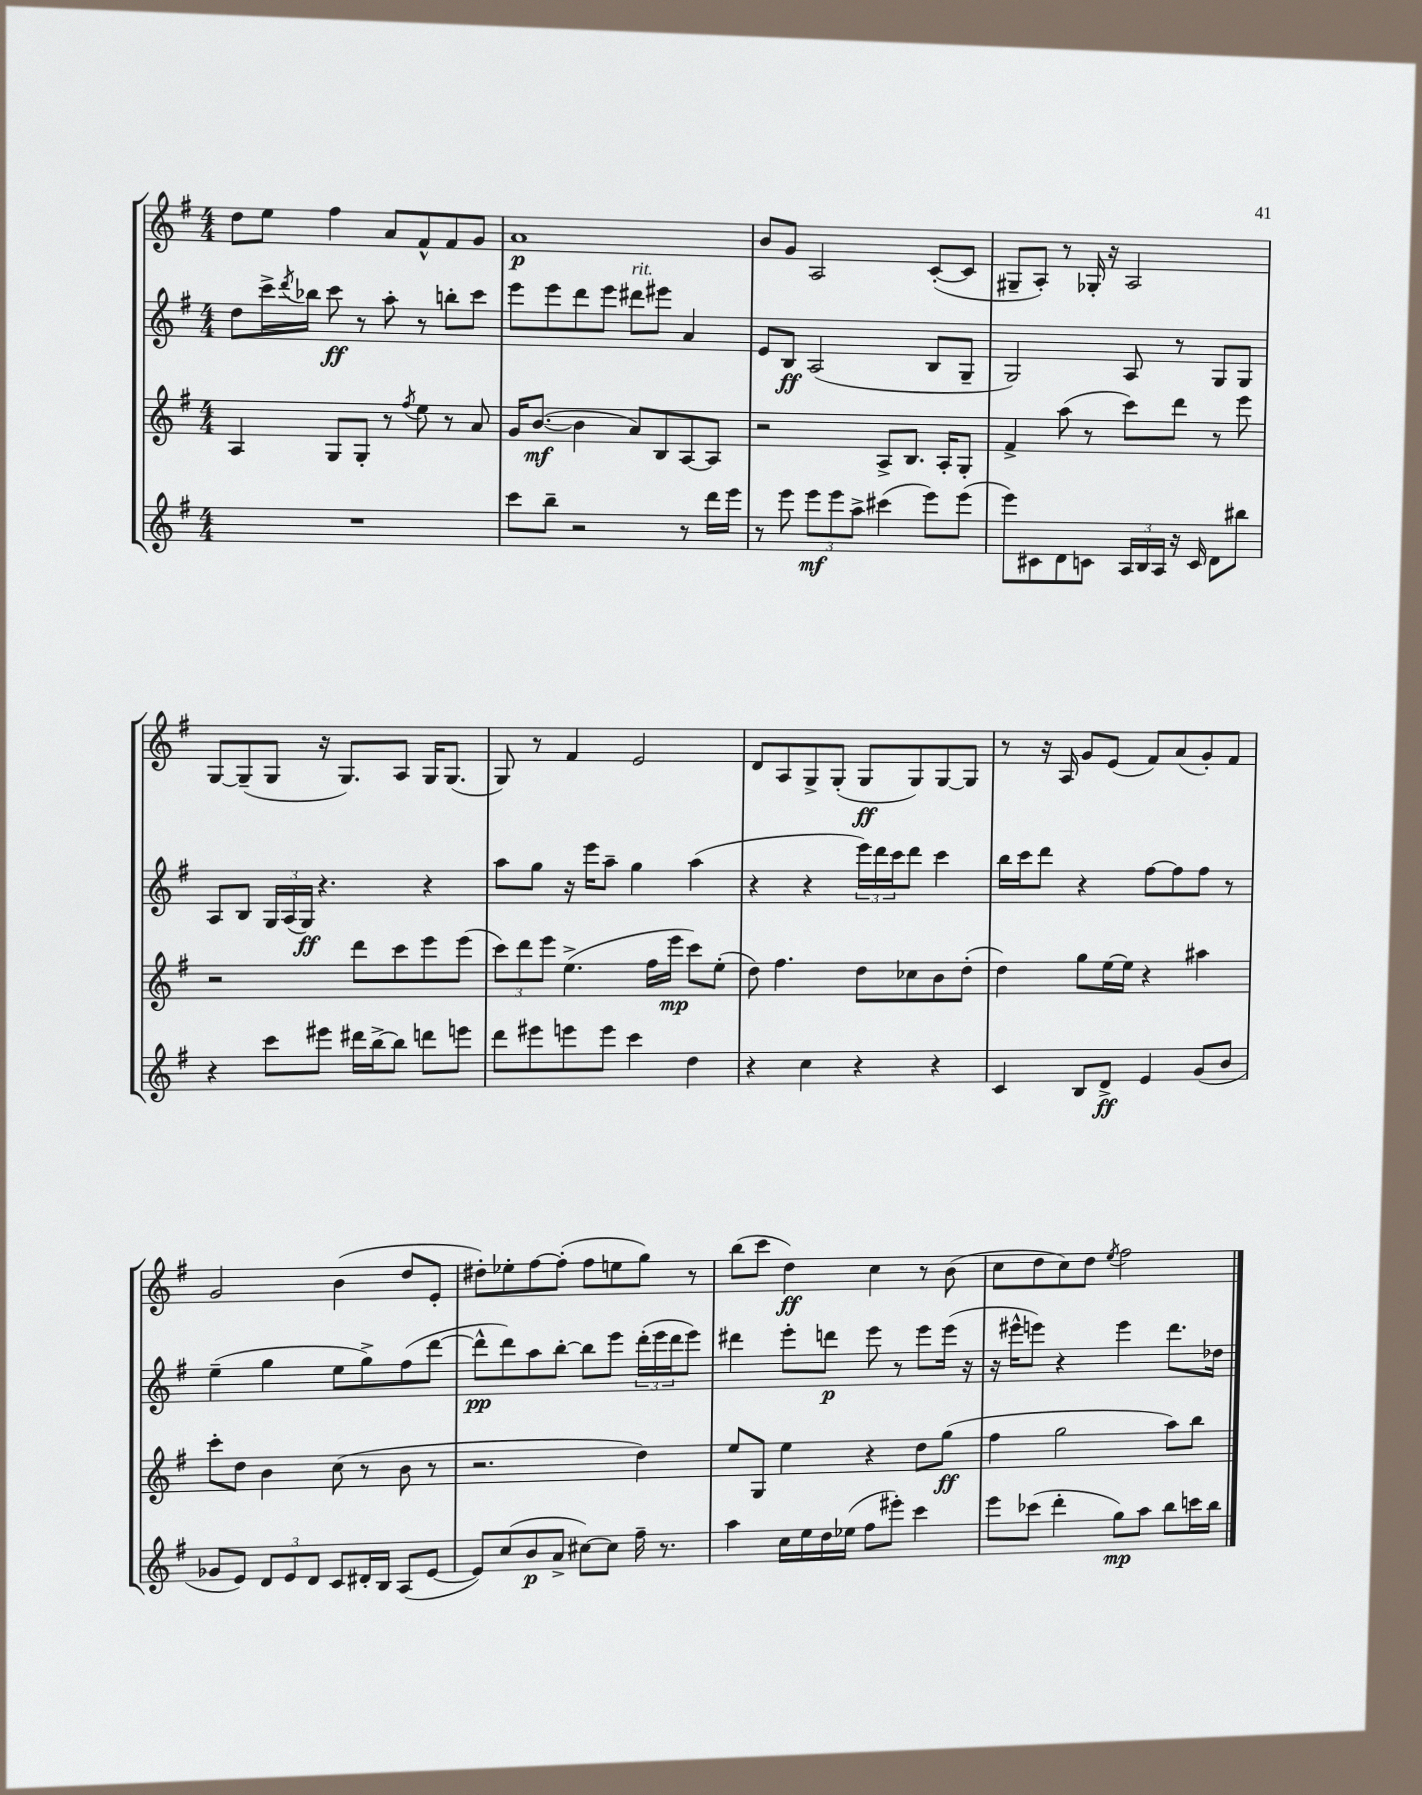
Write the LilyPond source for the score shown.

<<
\new StaffGroup <<
\new Staff = "s0" {
    \clef treble \key g \major \numericTimeSignature \time 4/4
    d''8 e''8 fis''4 a'8 fis'8-^ fis'8 g'8 |
    a'1\p |
    b'8 g'8 a2 c'8~-.( c'8 |
    gis8-- a8-.) r8 ges16-. r16 a2 |
    g8~ g8--( g8 r16 g8.) a8 g16 g8.( |
    g8) r8 fis'4 e'2 |
    d'8 a8 g8-> g8-.( g8\ff g8) g8~ g8 |
    r8 r16 a16 g'8 e'8( fis'8) a'8( g'8-.) fis'8 |
    g'2 b'4( d''8 e'8-. |
    dis''8-.) ees''8-. fis''8~ fis''8-.( fis''8 e''8 g''8) r8 |
    b''8( c'''8 d''4\ff) c''4 r8 b'8( |
    c''8 d''8 c''8) d''8 \acciaccatura { e''8 } fis''2 \bar "|." |
}
\new Staff = "s1" {
    \clef treble \key g \major \numericTimeSignature \time 4/4
    d''8 c'''16-> \acciaccatura { d'''8 } bes''16 c'''8\ff r8 a''8-. r8 b''8-. c'''8 |
    e'''8 e'''8 d'''8 e'''8 dis'''8^\markup { \italic "rit." } eis'''8 a'4 |
    e'8 b8\ff a2( b8 g8-- |
    g2) a8 r8 g8 g8 |
    a8 b8 \tuplet 3/2 { g16 a16( g16\ff) } r4. r4 |
    a''8 g''8 r16 e'''16 a''8-- g''4 a''4( |
    r4 r4 \tuplet 3/2 { e'''16) d'''16 c'''16 } d'''8 c'''4 |
    b''16 c'''16 d'''8 r4 fis''8~ fis''8 fis''8 r8 |
    e''4--( g''4 e''8 g''8->) fis''8( d'''8~ |
    d'''8-^\pp d'''8) a''8 b''8~-. b''8 e'''8 \tuplet 3/2 { d'''16-.( e'''16 d'''16 } e'''8) |
    dis'''4 e'''8-. d'''8\p e'''8 r8 e'''8 e'''16( r16 |
    r16 eis'''16-^ e'''8) r4 e'''4 d'''8. des''16 \bar "|." |
}
\new Staff = "s2" {
    \clef treble \key g \major \numericTimeSignature \time 4/4
    a4 g8 g8-. r8 \acciaccatura { fis''8 } e''8 r8 a'8 |
    g'16 b'8.~\mf( b'4 a'8) b8 a8~ a8 |
    r2 a8-> b8. a16-. g8-. |
    fis'4-> a''8( r8 c'''8) d'''8 r8 e'''8 |
    r2 d'''8 c'''8 e'''8 e'''8( |
    \tuplet 3/2 { c'''8) d'''8 e'''8 } e''4.->( fis''16 e'''16\mp c'''8) e''8-.( |
    d''8) fis''4. d''8 ces''8 b'8 d''8-.( |
    d''4) g''8 e''16~ e''16 r4 ais''4 |
    c'''8-. d''8 b'4 c''8( r8 b'8 r8 |
    r2. d''4) |
    e''8 g8 e''4 r4 d''8 g''8\ff( |
    fis''4 g''2 a''8) b''8 \bar "|." |
}
\new Staff = "s3" {
    \clef treble \key g \major \numericTimeSignature \time 4/4
    R1 |
    c'''8 b''8-- r2 r8 d'''16 e'''16 |
    r8 e'''8 \tuplet 3/2 { e'''8\mf e'''8 a''8-> } cis'''4( e'''8) e'''8( |
    e'''8) cis'8 d'8 c'8 \tuplet 3/2 { a16 b16 a16 } r16 c'16 d'8 bis''8 |
    r4 c'''8 eis'''8 dis'''16 b''16~-> b''8 d'''8 e'''8 |
    d'''8 eis'''8 e'''8 e'''8 c'''4 d''4 |
    r4 c''4 r4 r4 |
    c'4 b8 d'8->\ff e'4 g'8( b'8 |
    ges'8 e'8) \tuplet 3/2 { d'8 e'8 d'8 } c'8 dis'16-. b16 a8( e'8~ |
    e'8) c''8( b'8\p a'8-> cis''8~) cis''8 fis''16-- r8. |
    a''4 c''16 e''16 d''16 ees''16( fis''8 eis'''8-.) c'''4 |
    e'''8 ces'''8( d'''4-. g''8\mp) a''8 b''8 c'''16 b''16 \bar "|." |
}
>>
>>
\layout { \context { \Score \remove "Bar_number_engraver" } }
